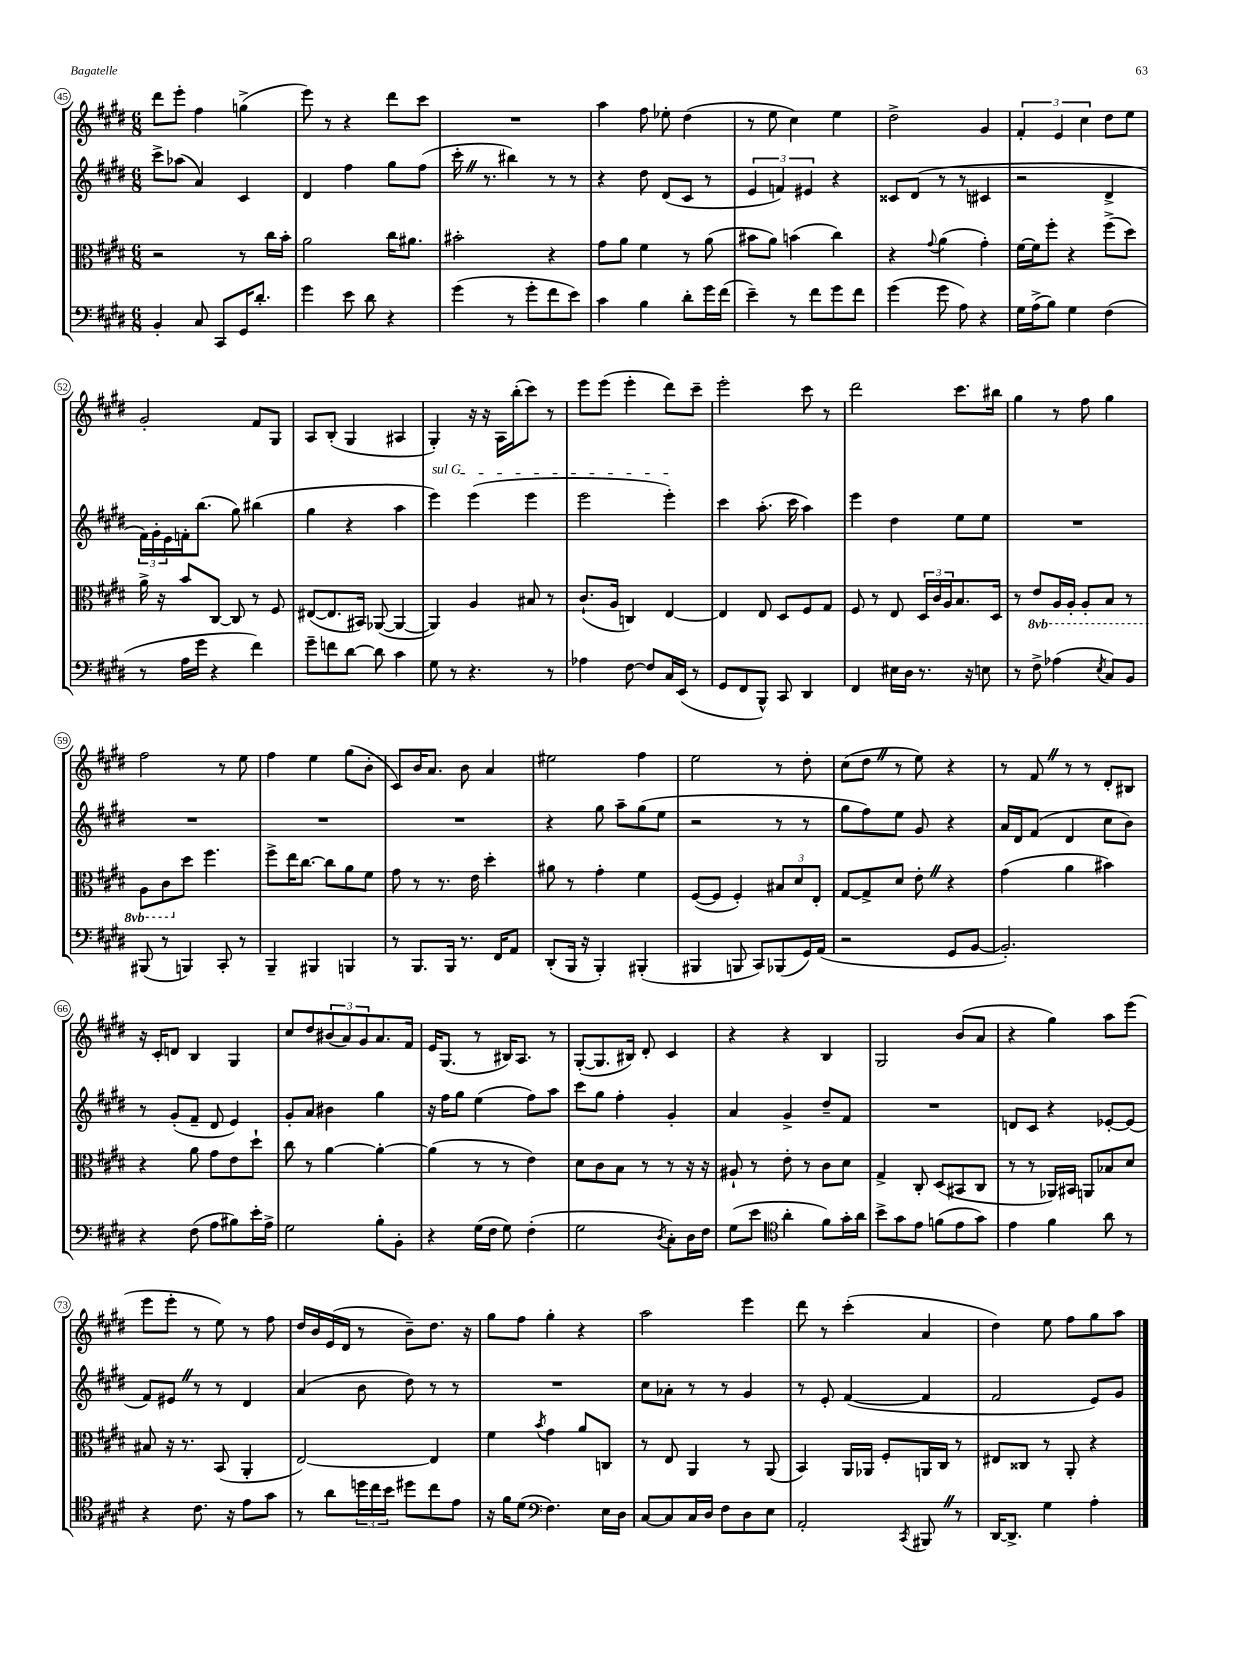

**kern	**kern	**kern	**kern
*staff4	*staff3	*staff2	*staff1
*clefF4	*clefC3	*clefG2	*clefG2
*k[f#c#g#d#]	*k[f#c#g#d#]	*k[f#c#g#d#]	*k[f#c#g#d#]
*M6/8	*M6/8	*M6/8	*M6/8
4BB'	2r	8ccc#^	8ddd#
.	.	(8aa-	8eee'
8C#	.	4a)	4ff#
8CC#	.	.	.
16GG#	8r	4c#	(4gg^
8.d#'	.	.	.
.	16cc#	.	.
.	16b'	.	.
=	=	=	=
4g#	2a	4d#	8eee)
.	.	.	8r
8e	.	4ff#	4r
8d#	.	.	.
4r	16cc#	8gg#	8ddd#
.	8.a#	.	.
.	.	(8ff#	8ccc#
=	=	=	=
(4g#	2b#'	16ccc#'	2.r
.	.	8.r	.
8r	.	4bb#)	.
8g#'	.	.	.
8f#	4r	8r	.
8e)	.	8r	.
=	=	=	=
4c#	8g#	4r	4aa
.	8a	.	.
4B	4f#	8dd#	8ff#
.	.	(8d#	8ee-'
8d#'	8r	8c#	(4dd#
16g#	(8a	8r	.
(16f#	.	.	.
=	=	=	=
4e~)	8b#	6e	8r
.	8a)	.	8ee
.	.	6f)	.
8r	(4b	.	4cc#)
.	.	6e#	.
8f#	.	.	.
8g#	4cc#)	4r	4ee
8f#	.	.	.
=	=	=	=
(4g#	4r	8c##	2dd#^
.	.	(8d#	.
.	8qqg#	.	.
8g#	(4a	8r	.
8A)	.	8r	.
4r	4g#')	4c#	4g#
=	=	=	=
16G#	[16f#	2r	6f#'
(16A^	16f#]	.	.
8B)	8ff#'	.	.
.	.	.	6e
4G#	4r	.	.
.	.	.	6cc#
(4F#	(8ff#^	4d#^	8dd#
.	8dd#)	.	8ee
=	=	=	=
8r	16a^	24f#)	2g#'
.	.	24g#'	.
.	16r	.	.
.	.	24e	.
16A	8b	16f'	.
16g#	.	(8.bb	.
4r	[8C#	.	.
.	8C#]	8gg#)	.
4f#)	8r	(4bb#	8f#
.	8F#	.	8G#
=	=	=	=
8g#~	([8E#	4gg#	8A
8f	8.E#]	.	(8B'
[8d#	.	4r	4G#
.	16BB#)	.	.
8d#]	([8AA-	.	.
4c#	4AA-_	4aa	4A#
=	=	=	=
8G#	4AA-])	4eee)	4G#')
8r	.	.	.
4.r	4A	(4eee	16r
.	.	.	16r
.	.	.	16A
.	.	.	(16bb'
.	8B#	4eee	8ccc#)
8r	8r	.	8r
=	=	=	=
4A-	(8.c#`	2eee	8eee
.	.	.	(8eee
.	16A	.	.
[8F#	4C)	.	4eee'
8F#]	.	.	.
16C#	[4E	4eee')	8ddd#)
(16EE	.	.	.
8r	.	.	8ccc#~
=	=	=	=
8GG#	4E]	4ccc#	2eee'
8FF#	.	.	.
8BBB^^)	8E	(8.aa'	.
8CC#	8D#	.	.
.	.	16ccc#	.
4DD#	8F#	4aa)	8ccc#
.	8G#	.	8r
=	=	=	=
4FF#	8F#	4eee	2ddd#
.	8r	.	.
16E#	8E	4dd#	.
16D#	.	.	.
8.r	24D#	.	.
.	24c#	.	.
.	24A	.	.
.	8.B	8ee	8.ccc#
16r	.	.	.
8E	.	8ee	.
.	16D#	.	16bb#
=	=	=	=
8r	8r	2.r	4gg#
8F#^	8E	.	.
(4A-	16AA	.	8r
.	16AA'	.	.
.	8AA'	.	8ff#
8qE	.	.	.
8C#)	8BB	.	4gg#
8BB	8r	.	.
=	=	=	=
(8BBB#	8AA	2.r	2ff#
8r	8C#	.	.
4BBB)	8dd#	.	.
.	4.ff#	.	.
8CC#'	.	.	8r
8r	.	.	8ee
=	=	=	=
4BBB~	8ff#^	2.r	4ff#
.	16ee	.	.
.	[8.cc#	.	.
4BBB#	.	.	4ee
.	8cc#]	.	.
4BBB	8a	.	(8gg#
.	8f#	.	8b'
=	=	=	=
8r	8g#	2.r	8c#)
8.BBB	8r	.	16b
.	.	.	8.a
.	8.r	.	.
16BBB	.	.	.
8.r	.	.	8b
.	16e	.	.
.	4dd#'	.	4a
16FF#	.	.	.
8AA	.	.	.
=	=	=	=
(8DD#'	8a#	4r	2ee#
16BBB	8r	.	.
16r	.	.	.
4BBB')	4g#'	8gg#	.
.	.	8aa~	.
(4BBB#'	4f#	(8gg#	4ff#
.	.	8ee	.
=	=	=	=
4BBB#	([8F#	2r	2ee
.	8F#]	.	.
8BBB	4F#')	.	.
8CC#)	.	.	.
(8BBB-	12B#	8r	8r
.	12d#	.	.
16GG#)	.	8r	8dd#'
.	12E'	.	.
(16AA	.	.	.
=	=	=	=
2r	[8G#	8gg#	(8cc#
.	8G#^]	8ff#)	8dd#
.	8d#	8ee	8r
.	8e'	8g#	8ee)
8GG#	4r	4r	4r
[8BB	.	.	.
=	=	=	=
2.BB'])	(4g#	16a	8r
.	.	16d#	.
.	.	(8f#	8f#
.	4a	4d#	8r
.	.	.	8r
.	4b#)	8cc#	8d#'
.	.	8b)	8B#
=	=	=	=
4r	4r	8r	16r
.	.	.	16c#'
.	.	(8g#'	8d
(8F#	8a	8f#~	4B
8A	8g#	8d#	.
8B#)	8e	4e)	4G#
16e'	8dd#`	.	.
16A^	.	.	.
=	=	=	=
2G#	8cc#	8g#'	8cc#
.	8r	8a	8dd#
.	[4a	4b#	(12b#
.	.	.	12a)
.	.	.	12g#
8B'	4a'_	4gg#	8.a
8BB'	.	.	.
.	.	.	16f#
=	=	=	=
4r	(4a]	16r	16e
.	.	16ff#	(8.G#
.	.	8gg#	.
(16G#	8r	(4ee	8r
16F#	.	.	.
8G#)	8r	.	16B#)
.	.	.	8.A
(4F#'	4e)	8ff#)	.
.	.	8aa	8r
=	=	=	=
2G#	8d#	8ccc#	([8G#'
.	8c#	8gg#	8.G#]
.	8B	4ff#'	.
.	.	.	16B#)
.	8r	.	8d#'
8qD#	.	.	.
8C#')	8r	4g#'	4c#
16D#	16r	.	.
16F#	16r	.	.
=	=	=	=
(8G#	8A#`	4a	4r
8e	8r	.	.
*clefC4	*	*	*
4a'	8e'	4g#^	4r
.	8r	.	.
8f#)	8c#	8dd#~	4B
16g#'	8d#	8f#	.
16a	.	.	.
=	=	=	=
8b^	4G#^	2.r	2G#
8g#	.	.	.
8e	8C#'	.	.
(8f	(8D#	.	.
8e	8BB#	.	(8b
8g#)	8C#	.	8a
=	=	=	=
4e	8r	8d	4r
.	8r	8c#	.
4f#	16AA-)	4r	4gg#)
.	16BB#	.	.
.	8AA	.	.
8a	8B-	[8e-'	8aa
8r	8d#	(8e-]	(8eee
=	=	=	=
4r	8B#	8f#)	8eee
.	16r	8e#	8eee'
.	8.r	.	.
8.c#	.	8r	8r
.	(8BB	8r	8ee)
16r	.	.	.
8e	4AA'	4d#	8r
8g#	.	.	8ff#
=	=	=	=
8r	[2E)	(4a	16dd#
.	.	.	16b
8a	.	.	(16e
.	.	.	16d#
24dd	.	8b	8r
24cc#	.	.	.
24b	.	.	.
8dd#	.	8dd#)	8b~)
8cc#	4E]	8r	8.dd#
8e	.	8r	.
.	.	.	16r
=	=	=	=
16r	4f#	2.r	8gg#
16f#	.	.	.
(8d#	.	.	8ff#
*clefF4	*	*	*
.	8qb	.	.
4.F#)	4g#	.	4gg#'
.	8a	.	4r
16E	8C	.	.
16D#	.	.	.
=	=	=	=
[8C#	8r	8cc#	2aa
8C#]	8E	8a-'	.
16C#	4AA	8r	.
16D#	.	.	.
8F#	.	8r	.
8D#	8r	4g#	4eee
8E	(8AA	.	.
=	=	=	=
2AA'	4BB)	8r	8ddd#
.	.	8e'	8r
.	16AA	([4f#	(4ccc#'
.	16AA-	.	.
.	8F#'	.	.
8qCC#	.	.	.
8BBB#	16AA	4f#]	4a
.	16C#	.	.
8r	8r	.	.
=	=	=	=
[16DD#	8E#	2f#	4dd#)
8.DD#^]	.	.	.
.	8C##	.	.
4G#	8r	.	8ee
.	8AA'	.	8ff#
4A'	4r	8e)	8gg#
.	.	8g#	8aa
==	==	==	==
*-	*-	*-	*-
